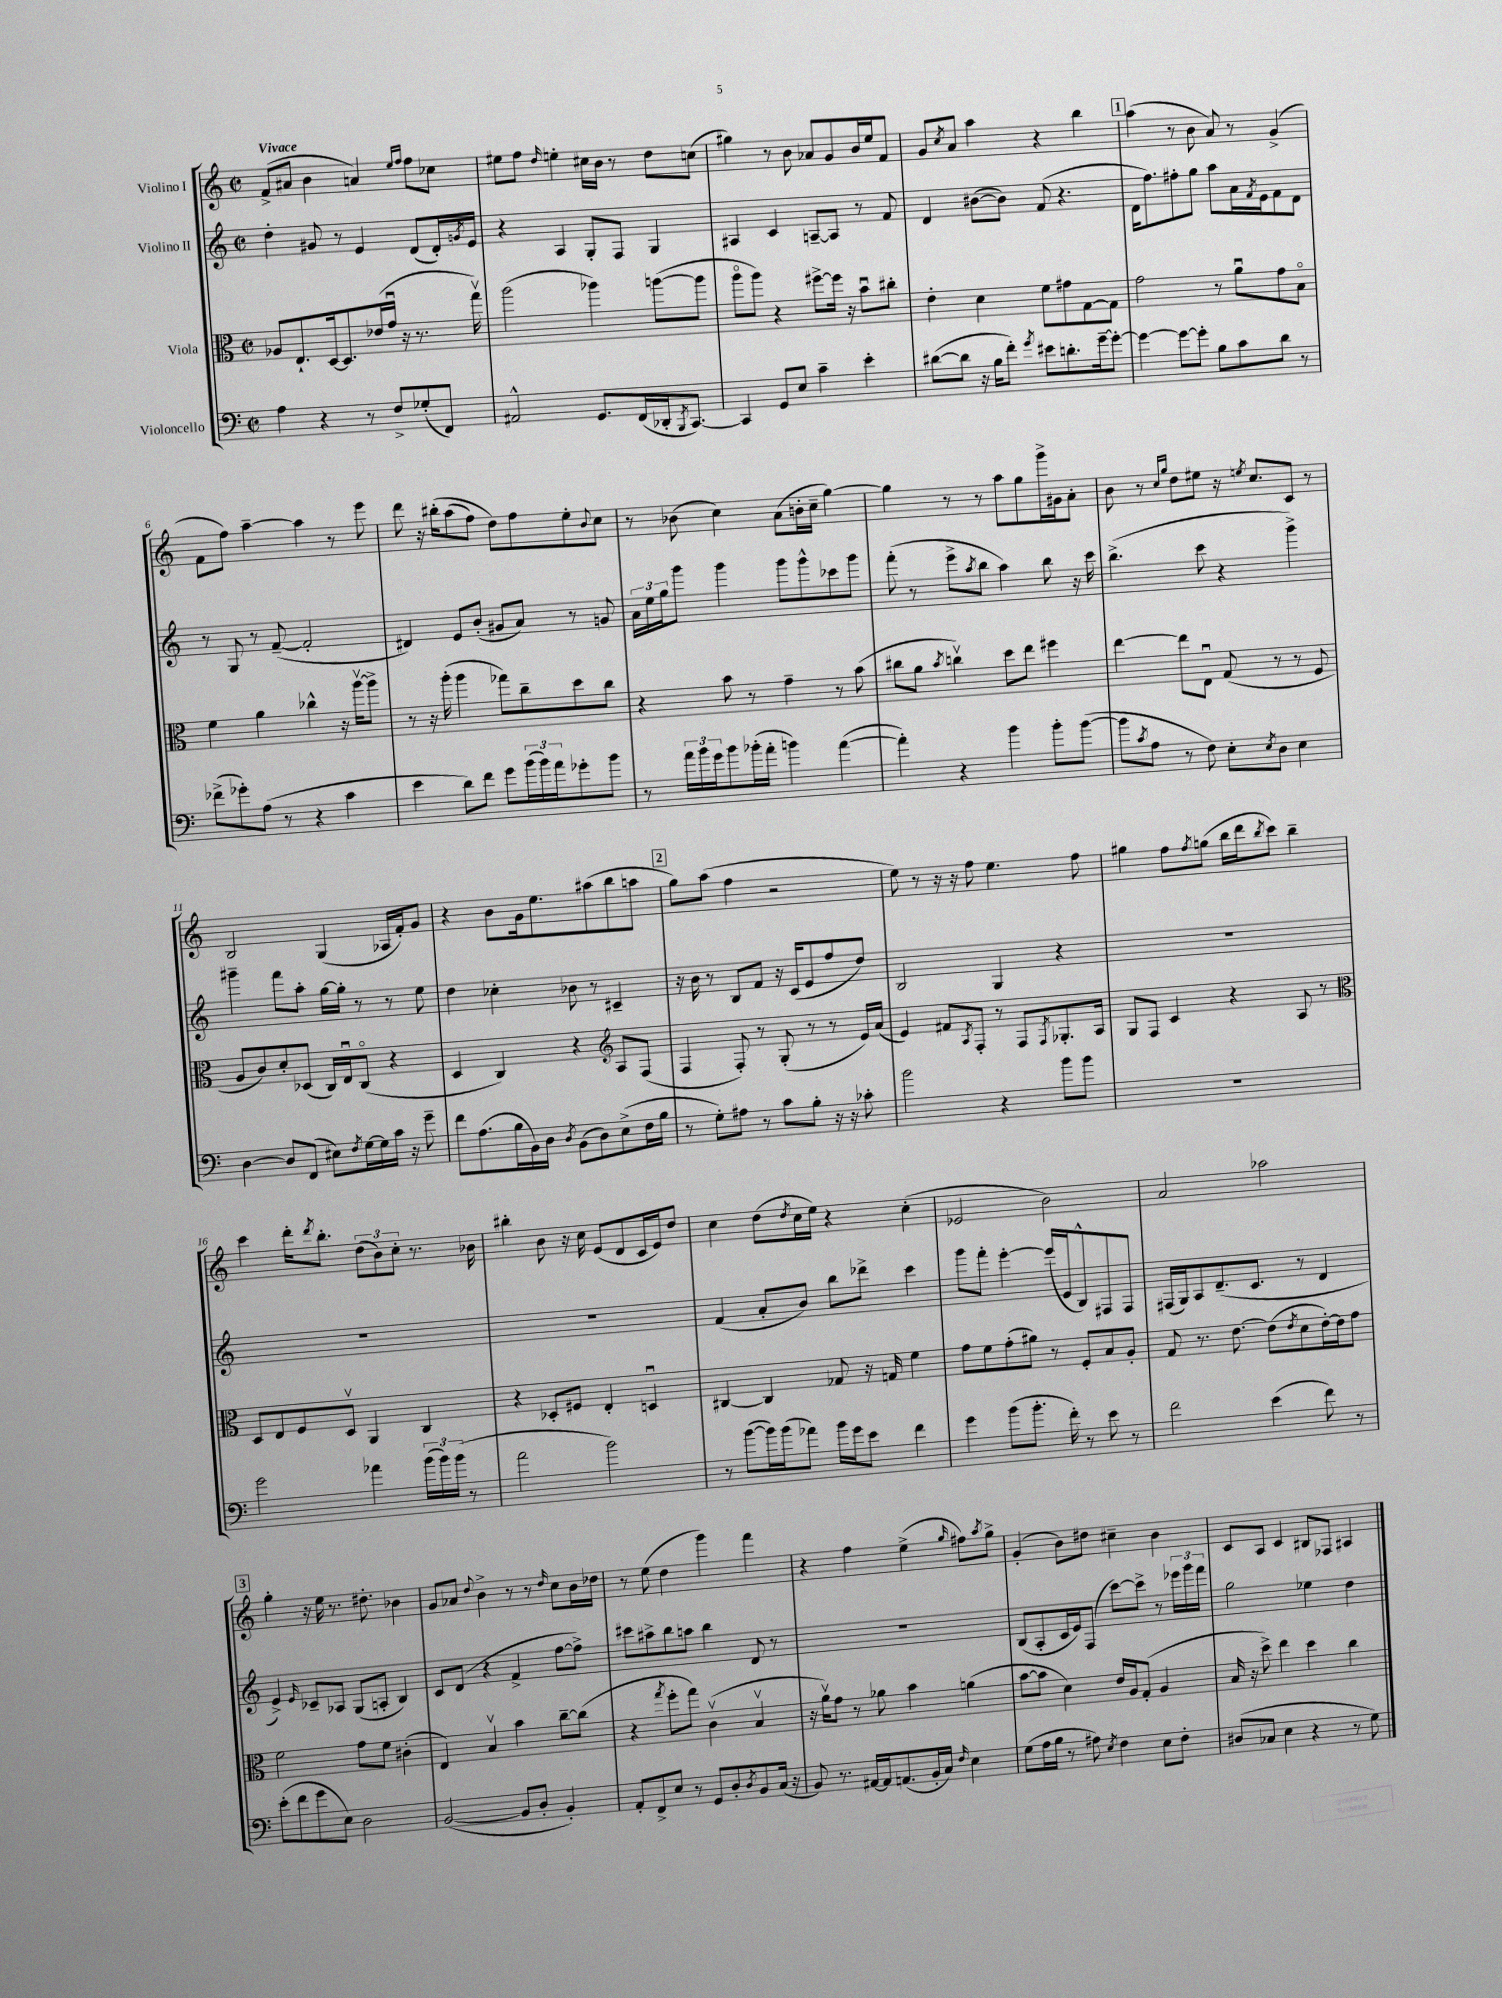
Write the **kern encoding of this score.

**kern	**kern	**kern	**kern
*staff4	*staff3	*staff2	*staff1
*clefF4	*clefC3	*clefG2	*clefG2
*k[]	*k[]	*k[]	*k[]
*M2/2	*M2/2	*M2/2	*M2/2
*met(c|)	*met(c|)	*met(c|)	*met(c|)
4A\	8A-/L	4dd'\	(8f^/L
.	8.E`/	.	8a#/J
4r	.	8g#/	4b\
.	[16D/k	.	.
.	8.D/]	8r	.
8r	.	4e/	4a/)
.	(16e-/L	.	.
8F^/L	16gu/JJ	.	.
.	16r	.	.
.	.	.	16qqee/LL
.	.	.	16qqff/JJ
(8G-'/	8.r	(8d/L	8ff\L
8FF/J)	.	16d'/L)	8cc-\J
.	.	8qg/	.
.	16ggv\)	16e/JJ	.
=	=	=	=
2AA#^^/	(2aa\	4r	8ee#\L
.	.	.	8ff\J
.	.	.	16qqdd/
.	.	4A/	4ee'\
8.GG/L	4aa-\)	8G'/L	16cc#\LL
.	.	.	16b\JJ
.	.	8F/J	8r
(16FF/L	.	.	.
16DD-'/J	([8aa\L	4G/	8dd\L
8qBBB/	.	.	.
[8.CC/J)	.	.	.
.	8aa\]J	.	(8cc\J
=	=	=	=
4CC/]	8aao\L	4A#/	4gg#\)
.	8aa\J)	.	.
8GG/L	4r	4c/	8r
8E/J	.	.	8b\
4c~\	[8ff#^\L	[8A~/L	8a-/L
.	16ff#\]Jk	8A/]J	8g/
.	16r	.	.
4e'\	8bu\L	8r	16b/L
.	.	.	16ee/J
.	8cc#'\J	8f/	8f/J
=	=	=	=
([8d#\L	4e'\	4d/	8g/L
.	.	.	8qcc/
8d#\]J	.	.	8a/J
16r	4d\	([8b#\L	4aa\
16B\LK	.	.	.
8f'\J)	.	8b#\]J)	.
8qg/	.	.	.
8e#\L	8f\L	(8f/	4r
8.d'\	8g#\	4.r	.
.	[8G\	.	4bb\
[16g~\k	.	.	.
8g'\_J	8G\]J	.	.
=	=	=	=
4g\_	2g\	16d\LK	(4aa\
.	.	8.ff\)	.
8g\_L	.	8ff#'\	8r
8g'\]J	.	8gg\J	8b\
8B\L	8r	8aa\L	8a/)
8c\	8au\L	16a\L	8r
.	.	8qf/	.
.	.	16e\J	.
8d\J	8g\	8f\	(4g^/
8r	8Bo\J	8d\J	.
=	=	=	=
(8f-^\L	4f\	8r	8f\L
8g-'\)	.	8G/	8ff\J)
(8A\J	4a\	8r	[4aa~\
8r	.	([8f~/	.
4r	4cc-^^\	2f'/]	4aa\]
4c\	16r	.	8r
.	[16aav\LK	.	.
.	8aa^\]J	.	8eee\
=	=	=	=
4e\	8r	4d#/)	8ddd\
.	16r	.	16r
.	(16aa'\	.	&(16bb#'\LK
8d\L)	4aa\	8e/L	(8aa\
8f\J	.	(8b'/J	8ff\J)
8g\L	8gg-\L)	8g#/L	8dd\L&)
(24b\L	8cc~\	8a/J)	8ff\
24b\)	.	.	.
24a\J	.	.	.
8g-'\	8dd\	8r	8ee'\
.	.	.	8qqb/
8b\J	8cc\J	8g/	8cc\J
=	=	=	=
8r	4r	24a\LL	8r
.	.	24ee\	.
.	.	24gg\J	.
24a\LL	.	8ggg\J	(8b-\
24b\	.	.	.
24g\J	.	.	.
8b\	8b\	4ggg\	4cc\)
(16b-'\L	8r	.	.
16a'\JJ	.	.	.
4b\)	4g~\	8ggg\L	(8a\L
.	.	8ggg^^\	16b'\L
.	.	.	16cc~\JJ
([4a\	8r	8ccc-\	[4gg\)
.	(8b\	8ggg\J	.
=	=	=	=
4a'\])	8cc#\L	(8fff'\	4gg\]
.	8a\J	8r	.
.	8qb/	.	.
4r	4ccv\)	8eee^\L	8r
.	.	8qaa/	.
.	.	8bb\J	8r
4b\	8dd\L	4aa\)	8aa\L
.	8ee\J	.	8gg\
8b'\L	4ff#\	8bb\	16ggg^\L
.	.	.	16g#\J
([8b\J	.	16r	8a'\J
.	.	16ccc\	.
=	=	=	=
8b\]L	[4ee\	(4.bb^\	8b\
8qc/	.	.	.
8A\J	.	.	8r
.	.	.	16qqcc/LL
.	.	.	16qqgg/JJ
8r	8ee\]L	.	8dd\L
8F\)	8Eu\J	8ccc\	8ee#\J
8E'\L	(8G/	4r	16r
.	.	.	8qee/
.	.	.	8.cc/L
8qE/	.	.	.
8D\J	8r	.	.
4E\	8r	4ggg^\)	8c/J
.	8F/	.	8r
=	=	=	=
[4D\	8A/L	4ggg#~\	2B/
.	8c/)	.	.
8D/]L	8d'/	8fff\L	.
(8FF/J	(8D-/J	8aa'\J	.
8E#\L)	16C/LL)	[16gg\LL	(4G/
.	16Eu/J	16gg'\]JJ	.
8qF/	.	.	.
[16G\L	(8Co/J	8r	.
16G\]	.	.	.
16c\JJ	4r	8r	16A-/LL
16r	.	.	16f'/J)
8g~\	.	8ee\	8g/J
=	=	=	=
8f\L	4D/	4dd\	4r
(8.A\	.	.	.
.	4C/)	4cc-'\	8b\L
16B\L	.	.	.
16BB\)	.	.	16g\k
16D\JJ	.	.	8.ee\
8qD/	.	.	.
(8BB\L	4r	8b-\	.
8D\)	.	8r	(8aa#\
*	*clefG2	*	*
(8E^\	8A/L	4c#~/	8bb\
16F\L	(8F/J	.	8aa\J
16B\JJ	.	.	.
=	=	=	=
8r	4F/	16r	8gg\L)
.	.	16b\	.
8G'\L)	.	8r	(8aa\J
8A#\J	8F'/)	8B/L	4ff\
8r	8r	8f/J	.
8c\L	(8G'/	16r	2r
.	.	(16c/LK	.
8B'\J	8r	8e/	.
16r	8r	8ff/	.
16r	.	.	.
8c-'\	16e/LL)	8dd/J)	.
.	(16a/JJ	.	.
=	=	=	=
2b\	4e/)	2B/	8ee\)
.	.	.	8r
.	8f#/L	.	16r
.	.	.	16r
.	8qA/	.	.
.	8F'/J	.	8ff\
4r	8r	4G/	4.ee\
.	8F/L	.	.
.	8qF/	.	.
8b\L	8.G-'/	4r	.
8b\J	.	.	8ff\
.	16A/Jk	.	.
=	=	=	=
1r	8G/L	1r	4gg#\
.	8F/J	.	.
.	4c/	.	8ff\L
.	.	.	8qff/
.	.	.	(8gg\J
.	4r	.	16bb\LL
.	.	.	16ddd\J
.	.	.	8qbb/
.	.	.	8ccc\J)
.	8A/	.	4bb~\
.	8r	.	.
=	=	=	=
*	*clefC3	*	*
2g\	8D/L	1r	4ccc\
.	8E/	.	.
.	8F/	.	16ddd'\LK
.	.	.	8qddd/
.	.	.	8.bb'\J
.	8Dv/J	.	.
4a-\	4AA/	.	(12dd\L
.	.	.	12b\)
.	.	.	12cc'\J
(24b\LL	4C/	.	8.r
24b\)	.	.	.
(24b\JJ	.	.	.
8r	.	.	.
.	.	.	16b-\
=	=	=	=
2a\	4r	1r	4bb#'\
.	8D-'/L	.	8b\
.	8F#/J	.	16r
.	.	.	16cc\
2b\)	4E'/	.	(8e/L
.	.	.	8d/
.	4Du/	.	16c/L
.	.	.	16e/J)
.	.	.	8dd/J
=	=	=	=
8r	[4C#/	(4f/	4cc\
([8b\L	.	.	.
16b\]L)	4C#/]	8a'/L	(8dd\L
(16b\J	.	.	.
.	.	.	8qdd/
8a-\J)	.	8b/J)	16cc\L
.	.	.	16ee\JJ)
16b\LL	8G-/	8bb\L	4r
16g\J	.	.	.
8e\J	16r	8ddd-^\J	.
.	16G/	.	.
4f\	4f\	4ccc\	(4cc'\
=	=	=	=
4g\	8g\L	8ggg\L	2e-/
.	8f\	8fff'\J	.
(8b\L	(8g'\	[4eee'\	.
8.b'\J	8a#\J)	.	.
.	8r	(16eee/]LL	2b\)
16f'\)	.	16e/J	.
8r	8F'/L	8B^^/)	.
8e\	8B/	8F#/	.
8r	8A'/J	8F#/J	.
=	=	=	=
2f\	8G/	(16F#/LL	2a/
.	.	16G/J)	.
.	8.r	8A/	.
.	.	(8.d~/	.
.	[8.e\	.	.
.	.	8.c/J	.
(4e\	(8e\]L	.	2aa-\
.	8qe/	.	.
.	8d\	8r	.
8f\)	[16e'\L)	4d/	.
.	16e\]J	.	.
8r	8g\J	.	.
=	=	=	=
(8e'\L	2f\	4e^/)	4gg'\
8f\	.	.	.
.	.	16qqe/	.
8g\	.	8c-~/L	16r
.	.	.	16ee\
8E\J)	.	8A-/J	8.r
2D\	8g\L	(8G/L	.
.	.	.	8.dd#'\
.	8f\J	8A'/J	.
.	(4c#'\	4B/)	4b-\
=	=	=	=
([2BB/	4E/)	8c/L	8g/L
.	.	(8d/J	8a-/J
.	.	.	8qqdd/
.	4Bv/	4r	4b^\
8BB/]L	4b\	4f^/	8r
8D'/J	.	.	8r
.	.	.	16qqdd/
4BB'/)	[8cc~\L	[8ff\L	8cc\L
.	(8cc\]J	8ff^\]J)	16b\L
.	.	.	16dd-\JJ
=	=	=	=
8AA'/L	4r	8ccc#\L	8r
8FF^/	.	8aa#^\	(8ee\
.	8qgg/	.	.
8E/J	8ff'\L	8bb\	4dd\
8r	8gg\J)	8aa\J	.
8GG/L	(4cv\	4bb\	4ggg\)
8D'/	.	.	.
8qD/	.	.	.
8BB/	4Bv/	8d/	4fff\
(16C/Jk	.	8r	.
16r	.	.	.
=	=	=	=
8BB/)	16r	1r	4r
.	16av\LK)	.	.
8.r	8g\J	.	.
.	8r	.	4ff\
[16AA#/LL	.	.	.
16AA#/]J	8a-\	.	.
(8.AA/	.	.	.
.	4b\	.	(4ee^\
16BB'/L	.	.	.
16C/JJ)	.	.	.
16qqF/	.	.	16qqgg/
4E\	(4a\	.	8ff#\L)
.	.	.	8qaa/
.	.	.	8gg^\J
=	=	=	=
(8G\L	[8b\L	(8B/L	(4g'/
16A\L	8b\]J	8A'/	.
16B\JJ	.	.	.
8r	4d\)	16c/L	8b\L)
.	.	16e/J)	.
8A#\)	.	(8F/J	8dd#\J
8qE/	.	.	.
4F\	16e/LL	[8ccc\L)	4cc#~\
.	16A/J	.	.
.	(8G'/J	8ccc^\]J	.
8E\L	4A/	8r	4b\
8F'\J	.	24eee-\LL	.
.	.	24ggg\	.
.	.	24fff\JJ	.
=	=	=	=
(8D#/L	16B/	2gg\	8c/L
.	16r	.	.
8C-/J	8dd^\)	.	8A/J
4E\	4ee\	.	4c/
4r	4dd\	4ee-\	8B#/L
.	.	.	8F-/J
8r	4cc\	4dd\	4A#/
8G\)	.	.	.
==	==	==	==
*-	*-	*-	*-
